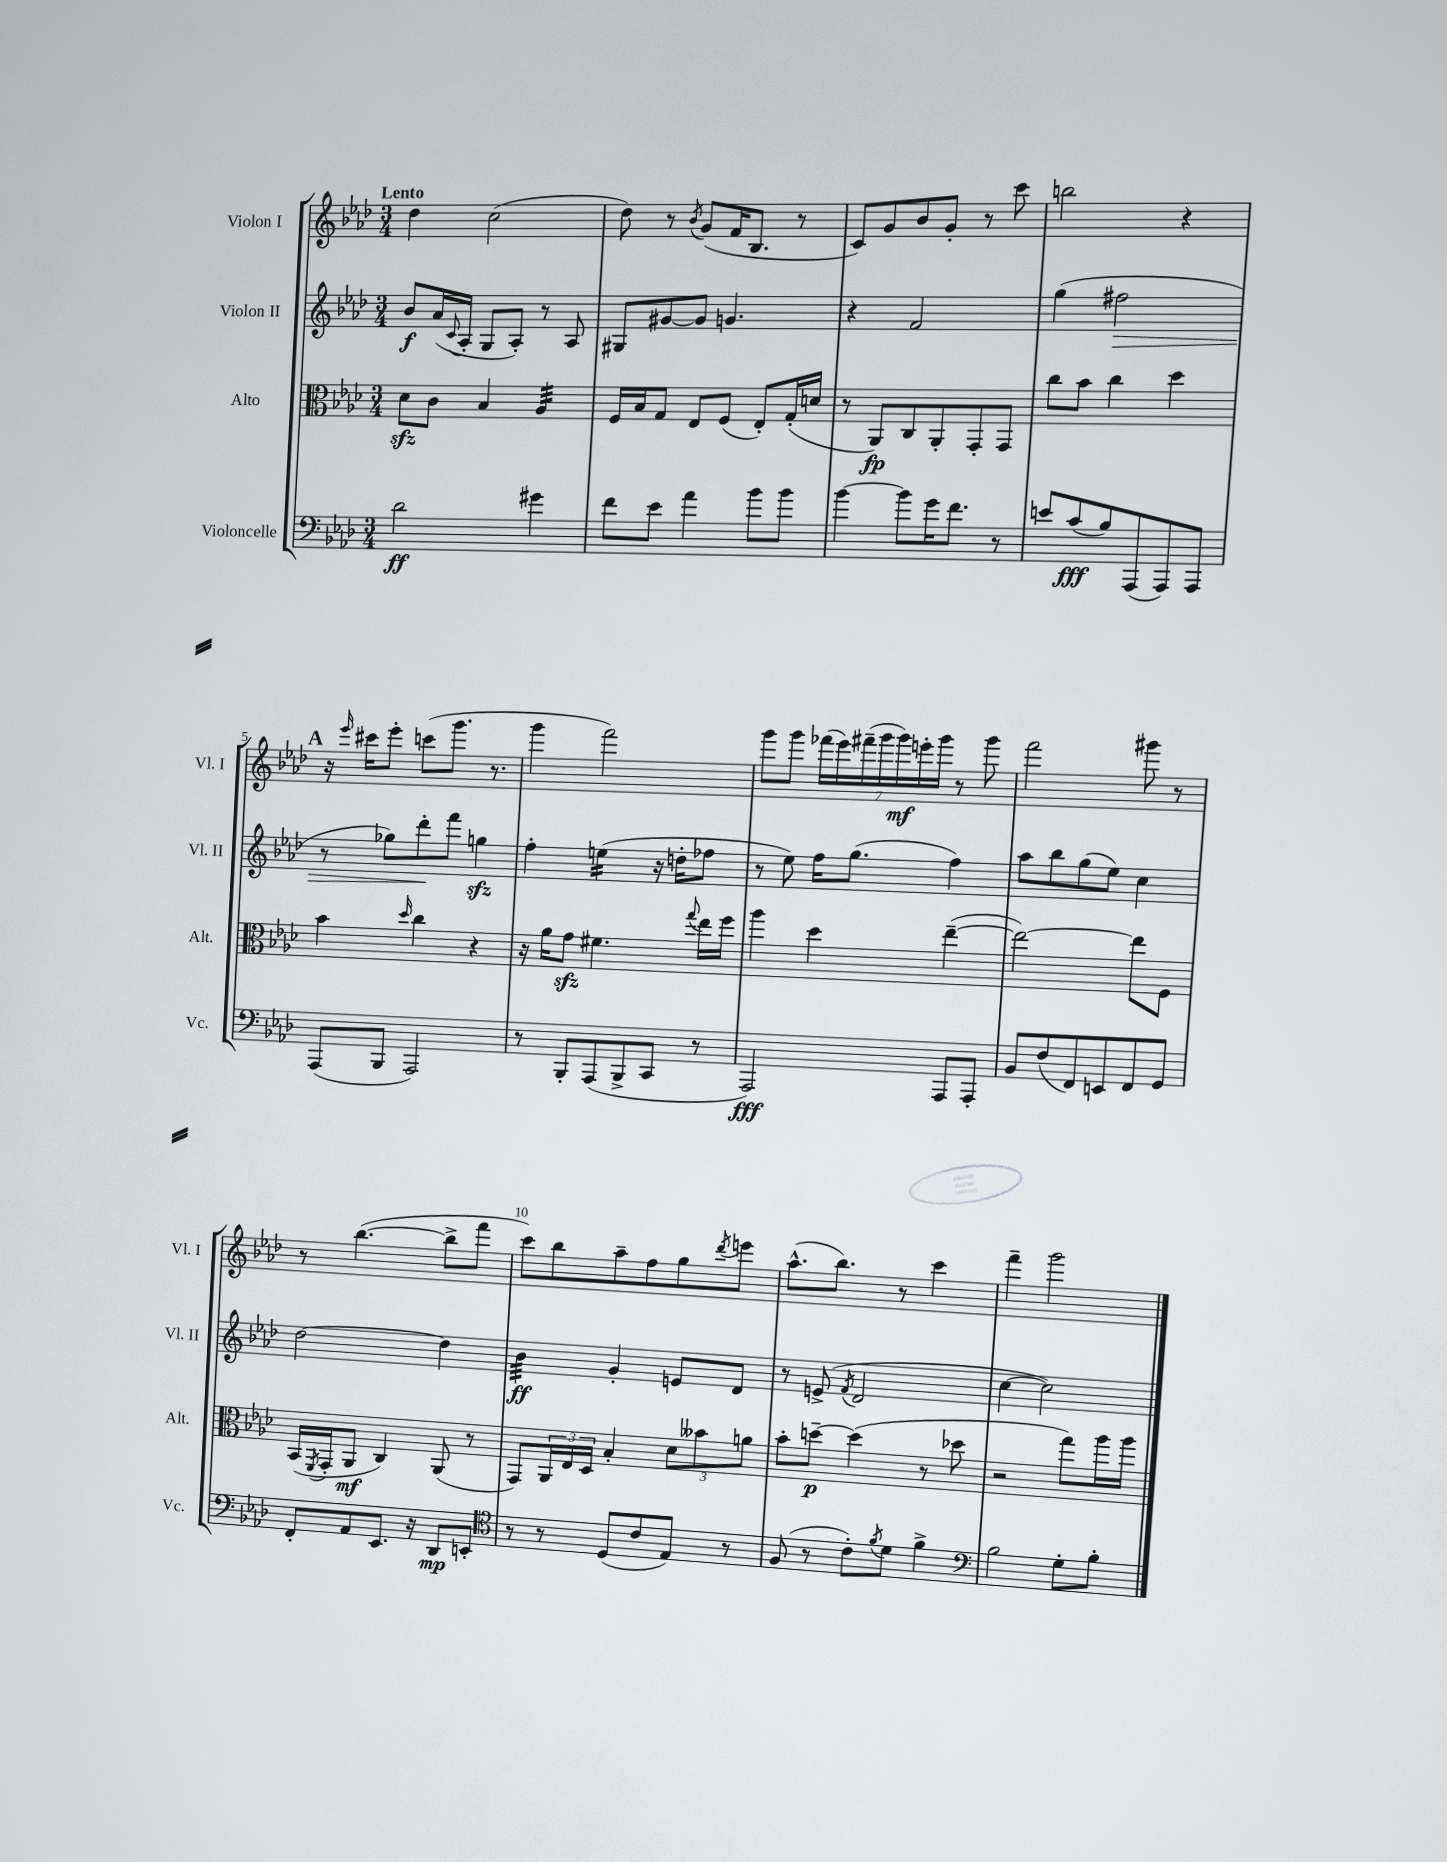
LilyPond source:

<<
\new StaffGroup <<
\new Staff = "s0" \with { instrumentName = "Violon I" shortInstrumentName = "Vl. I" } {
    \clef treble \key aes \major \numericTimeSignature \time 3/4 \tempo "Lento"
    des''4 c''2( |
    des''8) r8 \acciaccatura { bes'8 } g'8( f'16 bes8. r8 |
    c'8) g'8 bes'8 g'8-. r8 c'''8 |
    b''2 r4 |
    \mark \markup { \bold "A" } r16 \grace { ees'''16 } cis'''16 ees'''8-. c'''8( g'''8. r8. |
    g'''4 f'''2) |
    g'''8 g'''8 \tuplet 7/4 { fes'''16( ees'''16) fis'''16--( g'''16 g'''16\mf) e'''16-. g'''16 } r8 g'''8 |
    f'''2 gis'''8 r8 |
    r8 bes''4.~( bes''8-> f'''8 |
    c'''8) bes''8 aes''8-- f''8 g''8 \acciaccatura { des'''8 } e'''8 |
    aes''8.-^( bes''8.) r8 c'''4 |
    f'''4-- g'''2 \bar "|." |
}
\new Staff = "s1" \with { instrumentName = "Violon II" shortInstrumentName = "Vl. II" } {
    \clef treble \key aes \major \numericTimeSignature \time 3/4
    bes'8\f aes'16( \appoggiatura { c'8 } aes16-. g8 aes8-.) r8 aes8 |
    gis8 gis'8~ gis'8 g'4. |
    r4 f'2 |
    g''4( fis''2\> |
    \mark \markup { \bold "A" } r8 ges''8) des'''8-.\! f'''8 g''4\sfz |
    f''4-. e''4:16( r16 d''16-. fes''8 |
    r8 ees''8) f''16 g''8.( f''4) |
    aes''8 bes''8 g''8( ees''8) c''4 |
    des''2~ des''4 |
    bes'4:32\ff g'4-. e'8 des'8 |
    r8 e'8->( \acciaccatura { f'8 } des'2 |
    c''4~ c''2) \bar "|." |
}
\new Staff = "s2" \with { instrumentName = "Alto" shortInstrumentName = "Alt." } {
    \clef alto \key aes \major \numericTimeSignature \time 3/4
    des'8\sfz c'8 bes4 aes4:32 |
    f16 bes16 g8 ees8 f8( ees8-.) g16-.( d'16 |
    r8 aes,8\fp) c8 aes,8-. g,8-. g,8 |
    c''8 bes'8 c''4 des''4 |
    \mark \markup { \bold "A" } bes'4 \grace { des''16 } c''4 r4 |
    r16 aes'16 g'8\sfz fis'4. \appoggiatura { g''8 } ees''16 f''16 |
    aes''4 des''4 ees''4~--( |
    ees''2~) ees''8 f8 |
    bes,16( \acciaccatura { f,8 } g,16-. aes,8\mf c4) aes,8( r8 |
    g,8) \tuplet 3/2 { aes,16 ees16 des16 } bes4-. \tuplet 3/2 { des'8 beses'8 a'8 } |
    bes'8-. d''8~--\p d''4( r8 des''8 |
    r2 g''8) aes''16 aes''16 \bar "|." |
}
\new Staff = "s3" \with { instrumentName = "Violoncelle" shortInstrumentName = "Vc." } {
    \clef bass \key aes \major \numericTimeSignature \time 3/4
    des'2\ff gis'4 |
    f'8 ees'8 aes'4 bes'8 bes'8 |
    bes'4~ bes'8 g'16 f'8. r8 |
    e'8 c'8\fff( bes8) aes,,8( aes,,8) aes,,8 |
    \mark \markup { \bold "A" } aes,,8( bes,,8 aes,,2) |
    r8 bes,,8-. aes,,8( bes,,8-> c,8 r8 |
    aes,,2\fff) aes,,8 aes,,8-. |
    bes,8 f8( f,8) e,8 f,8 g,8 |
    f,8-. aes,8 ees,8. r16 des,8\mp e,8-. |
    \clef tenor r8 r8 des8( c'8 ees8) r8 |
    f8( r8 c'8-.) \acciaccatura { f'8 } des'8 f'4-> |
    \clef bass bes2 g8-. bes8-. \bar "|." |
}
>>
>>
\layout { \context { \Score \override BarNumber.break-visibility = ##(#f #t #t) barNumberVisibility = #(every-nth-bar-number-visible 5) } }
